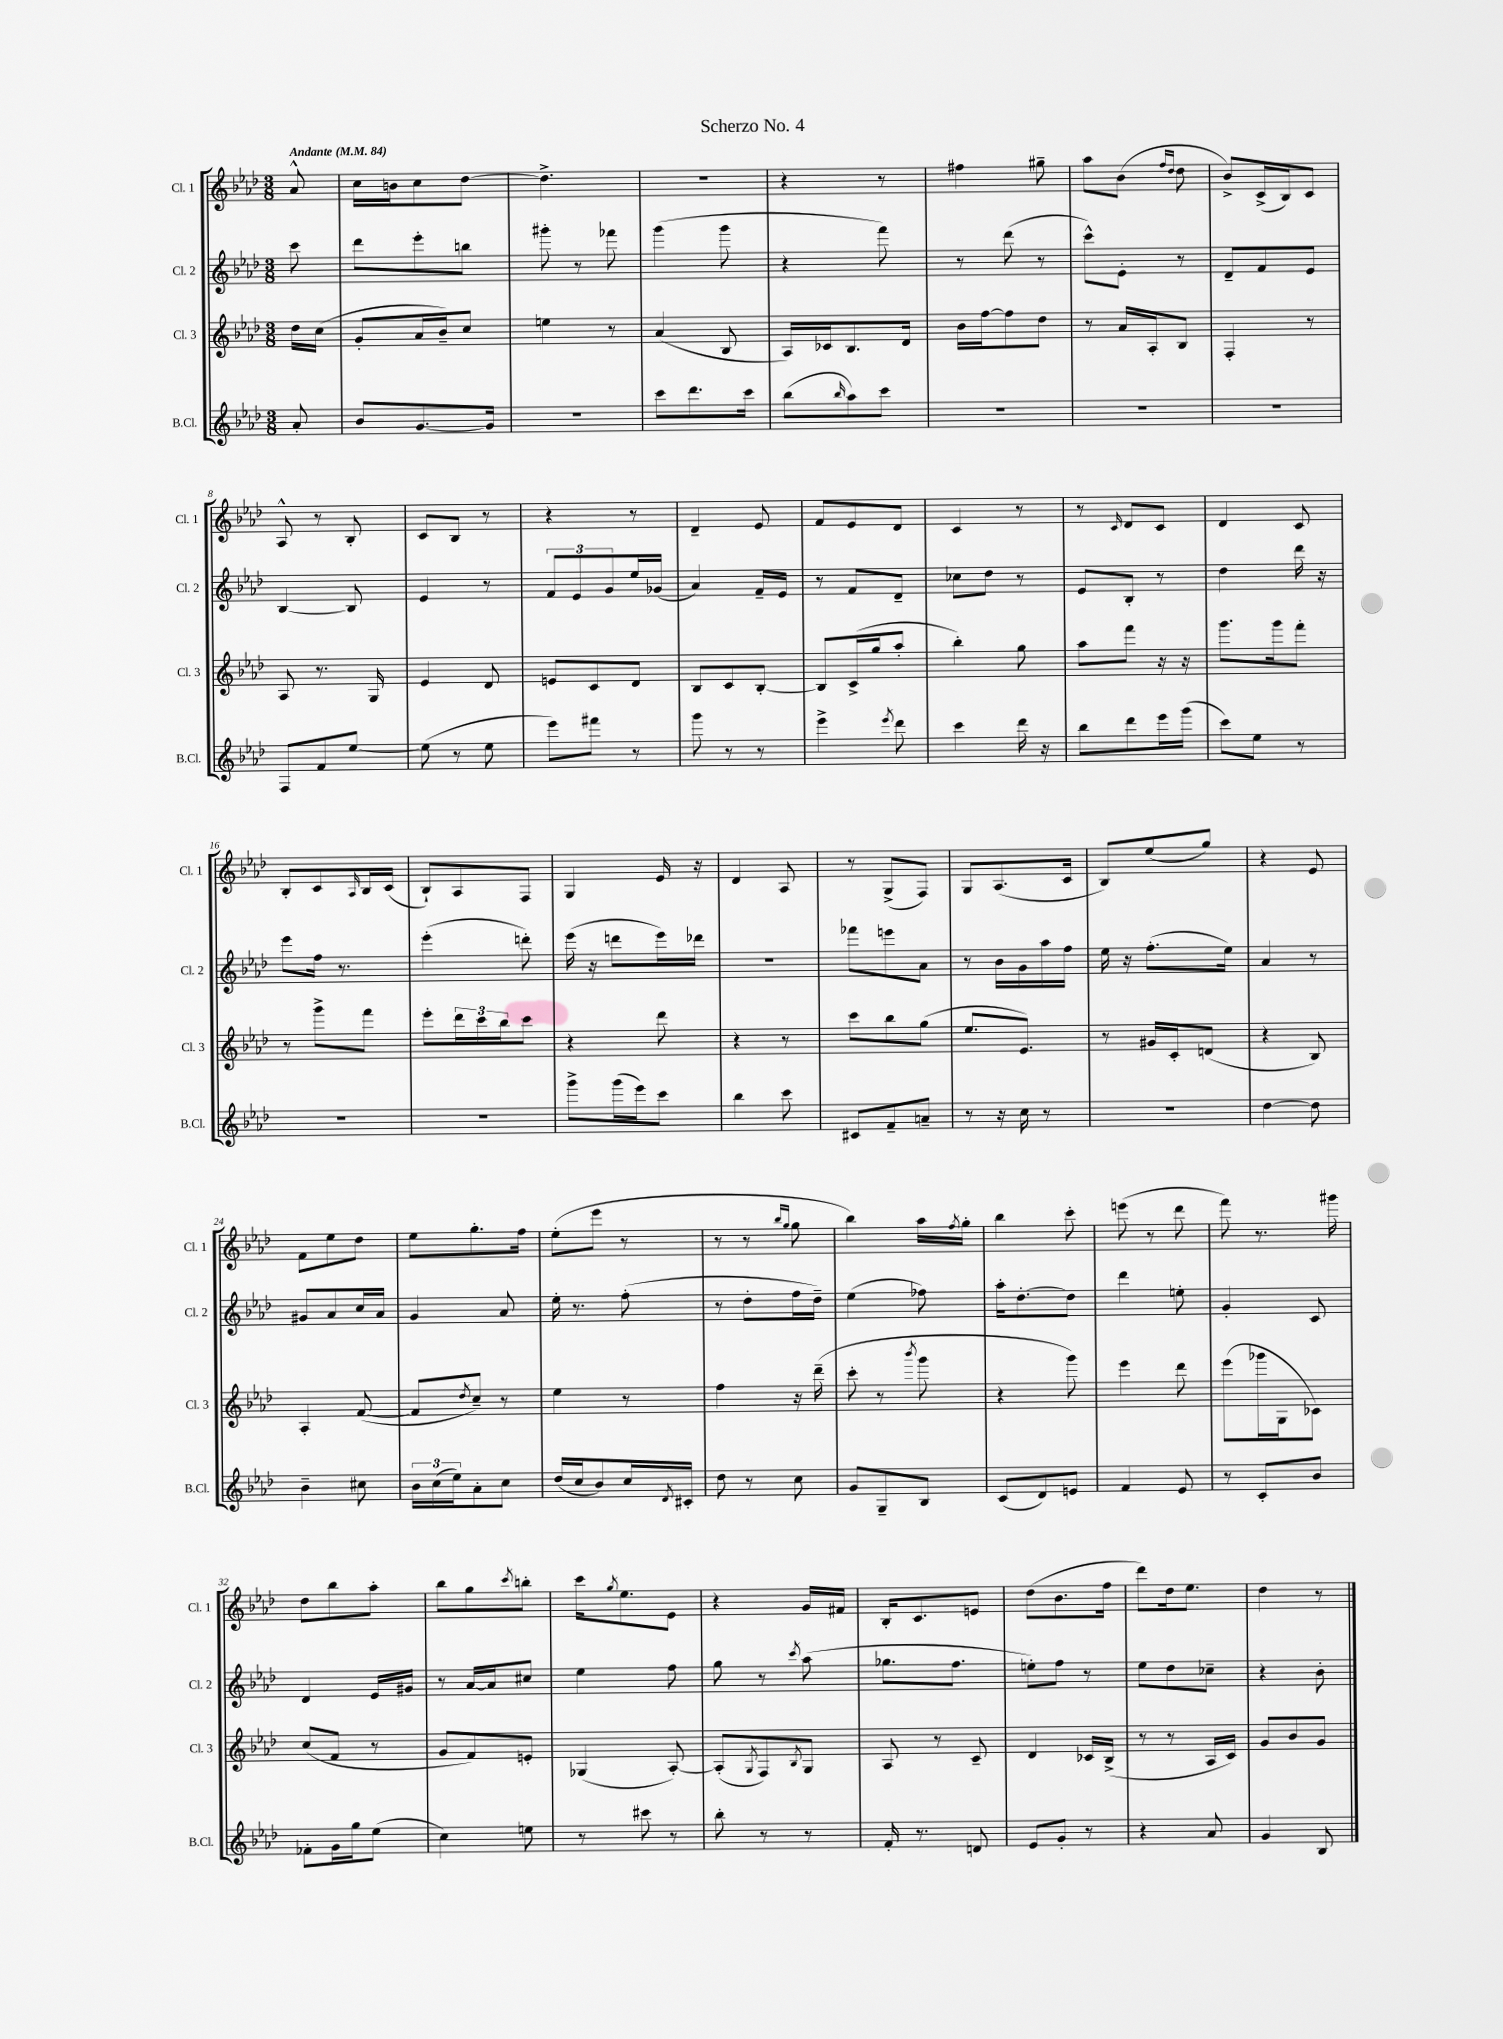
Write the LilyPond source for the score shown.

\header { title = "Scherzo No. 4" }
<<
\new StaffGroup <<
\new Staff = "s0" \with { instrumentName = "Cl. 1" shortInstrumentName = "Cl. 1" } {
    \clef treble \key aes \major \numericTimeSignature \time 3/8 \partial 8 \tempo "Andante" 4 = 84
    aes'8-^ |
    c''16 b'16 c''8 des''8~ |
    des''4.-> |
    R4. |
    r4 r8 |
    fis''4 gis''8-- |
    aes''8 bes'8( \grace { f''16 des''16 } des''8 |
    bes'8->) c'16->( bes16) c'8 |
    aes8-^ r8 bes8-. |
    c'8 bes8 r8 |
    r4 r8 |
    des'4-- ees'8 |
    f'8 ees'8 des'8 |
    c'4 r8 |
    r8 \grace { c'16 } des'8 c'8 |
    des'4 c'8 |
    bes8-. c'8 \grace { aes16 } bes16 c'16( |
    bes8-!) aes8 f8 |
    g4 ees'16 r16 |
    des'4 aes8 |
    r8 g8->( f8) |
    g8 aes8.( c'16 |
    bes8) ees''8( g''8) |
    r4 ees'8 |
    f'8 ees''8 des''8 |
    ees''8 g''8.-. f''16 |
    ees''8-.( ees'''8 r8 |
    r8 r8 \grace { bes''16 g''16 } g''8 |
    bes''4) aes''16 \acciaccatura { f''8 } g''16-. |
    bes''4 c'''8-. |
    e'''8( r8 des'''8 |
    f'''8) r8. gis'''16 |
    des''8 bes''8 aes''8-. |
    bes''8 g''8 \acciaccatura { c'''8 } b''8-. |
    c'''16 \acciaccatura { g''8 } ees''8. ees'8 |
    r4 g'16 fis'16 |
    bes16-. c'8. e'8 |
    des''8( bes'8. f''16 |
    des'''8) des''16 ees''8. |
    des''4 r8 \bar "|." |
}
\new Staff = "s1" \with { instrumentName = "Cl. 2" shortInstrumentName = "Cl. 2" } {
    \clef treble \key aes \major \numericTimeSignature \time 3/8 \partial 8
    c'''8 |
    des'''8 ees'''8-. b''8 |
    gis'''8-. r8 fes'''8 |
    g'''4( g'''8 |
    r4 f'''8) |
    r8 des'''8( r8 |
    c'''8-^) ees'8-. r8 |
    des'8-- f'8 ees'8 |
    bes4~ bes8 |
    ees'4 r8 |
    \tuplet 3/2 { f'8 ees'8 g'8 } ees''16 ges'16( |
    aes'4) f'16-- ees'16 |
    r8 f'8 des'8-- |
    ces''8 des''8 r8 |
    ees'8 bes8-. r8 |
    des''4 des'''16 r16 |
    ees'''8 f''16 r8. |
    ees'''4-.( d'''8-.) |
    ees'''16( r16 d'''8 ees'''16) des'''16 |
    R4. |
    fes'''8 e'''8 aes'8 |
    r8 bes'16 g'16 aes''16 f''16 |
    ees''16 r16 f''8.-.( ees''16) |
    aes'4 r8 |
    gis'8 aes'8 c''16 aes'16 |
    g'4 aes'8 |
    ees''16-. r8. f''8-.( |
    r8 des''8-. f''16 des''16--) |
    ees''4( fes''8) |
    aes''16-. des''8.~-. des''8 |
    des'''4 e''8-. |
    g'4-. c'8 |
    des'4 ees'16 gis'16 |
    r8 aes'16~ aes'16 cis''8 |
    ees''4 f''8 |
    g''8 r8 \acciaccatura { c'''8 } aes''8( |
    ges''8. f''8. |
    e''8-.) f''8 r8 |
    ees''8 des''8 ces''8-- |
    r4 bes'8-. \bar "|." |
}
\new Staff = "s2" \with { instrumentName = "Cl. 3" shortInstrumentName = "Cl. 3" } {
    \clef treble \key aes \major \numericTimeSignature \time 3/8 \partial 8
    des''16 c''16( |
    g'8-. aes'16 bes'16--) c''8 |
    e''4 r8 |
    aes'4( bes8 |
    aes16) ces'16 bes8. des'16 |
    bes'16 f''16~ f''8 des''8 |
    r8 aes'16 aes16-. bes8 |
    f4-. r8 |
    aes8 r8. g16 |
    ees'4 des'8 |
    e'8 c'8 des'8 |
    bes8 c'8 bes8~-. |
    bes8 c'16->( g''16 aes''8-. |
    bes''4-.) g''8 |
    aes''8 f'''8 r16 r16 |
    g'''8. g'''16 f'''8-. |
    r8 g'''8-> f'''8 |
    ees'''8-. \tuplet 3/2 { des'''16 c'''16 bes''16 } c'''8 |
    r4 des'''8 |
    r4 r8 |
    c'''8 bes''8 g''8( |
    ees''8. ees'8.) |
    r8 gis'16 c'16-. d'8( |
    r4 bes8) |
    aes4-. f'8~( |
    f'8 \acciaccatura { des''8 } c''8--) r8 |
    ees''4 r8 |
    f''4 r16 des'''16--( |
    c'''8-. r8 \acciaccatura { bes'''8 } g'''8 |
    r4 g'''8) |
    ees'''4 des'''8 |
    ees'''8( ges'''16 g16 ces'8) |
    c''8( f'8 r8 |
    g'8 f'8) e'8-. |
    ges4( aes8~-.) |
    aes8-.( \acciaccatura { g8 } f8) \acciaccatura { bes8 } g8 |
    aes8 r8 c'8-- |
    des'4 ces'16 bes16->( |
    r8 r8 aes16 c'16) |
    g'8 bes'8 g'8 \bar "|." |
}
\new Staff = "s3" \with { instrumentName = "B.Cl." shortInstrumentName = "B.Cl." } {
    \clef treble \key aes \major \numericTimeSignature \time 3/8 \partial 8
    aes'8-. |
    bes'8 g'8.~ g'16 |
    R4. |
    c'''8 des'''8. c'''16 |
    bes''8( \grace { bes''16 } aes''8) c'''8 |
    R4. |
    R4. |
    R4. |
    f8 f'8 ees''8~ |
    ees''8( r8 ees''8 |
    ees'''8) fis'''8 r8 |
    g'''8 r8 r8 |
    ees'''4-> \acciaccatura { ees'''8 } des'''8 |
    c'''4 des'''16 r16 |
    bes''8 des'''8 ees'''16 g'''16( |
    c'''8) ees''8 r8 |
    R4. |
    R4. |
    g'''8-> g'''16( ees'''16) c'''8 |
    bes''4 c'''8 |
    cis'8 f'8-- a'8-- |
    r8 r16 c''16 r8 |
    R4. |
    des''4~ des''8 |
    bes'4-- cis''8 |
    \tuplet 3/2 { bes'16 c''16( ees''16) } aes'8-. c''8 |
    des''16( c''16 bes'8) c''16 \acciaccatura { des'8 } cis'16-. |
    des''8 r8 c''8 |
    g'8 g8-- bes8 |
    c'8( des'8) e'8 |
    f'4 ees'8 |
    r8 c'8-. bes'8 |
    fes'8-. g'16 g''16 ees''8( |
    c''4) e''8 |
    r8 cis'''8 r8 |
    bes''8-. r8 r8 |
    f'16-. r8. d'8 |
    ees'8 g'8-. r8 |
    r4 aes'8 |
    g'4 bes8 \bar "|." |
}
>>
>>
